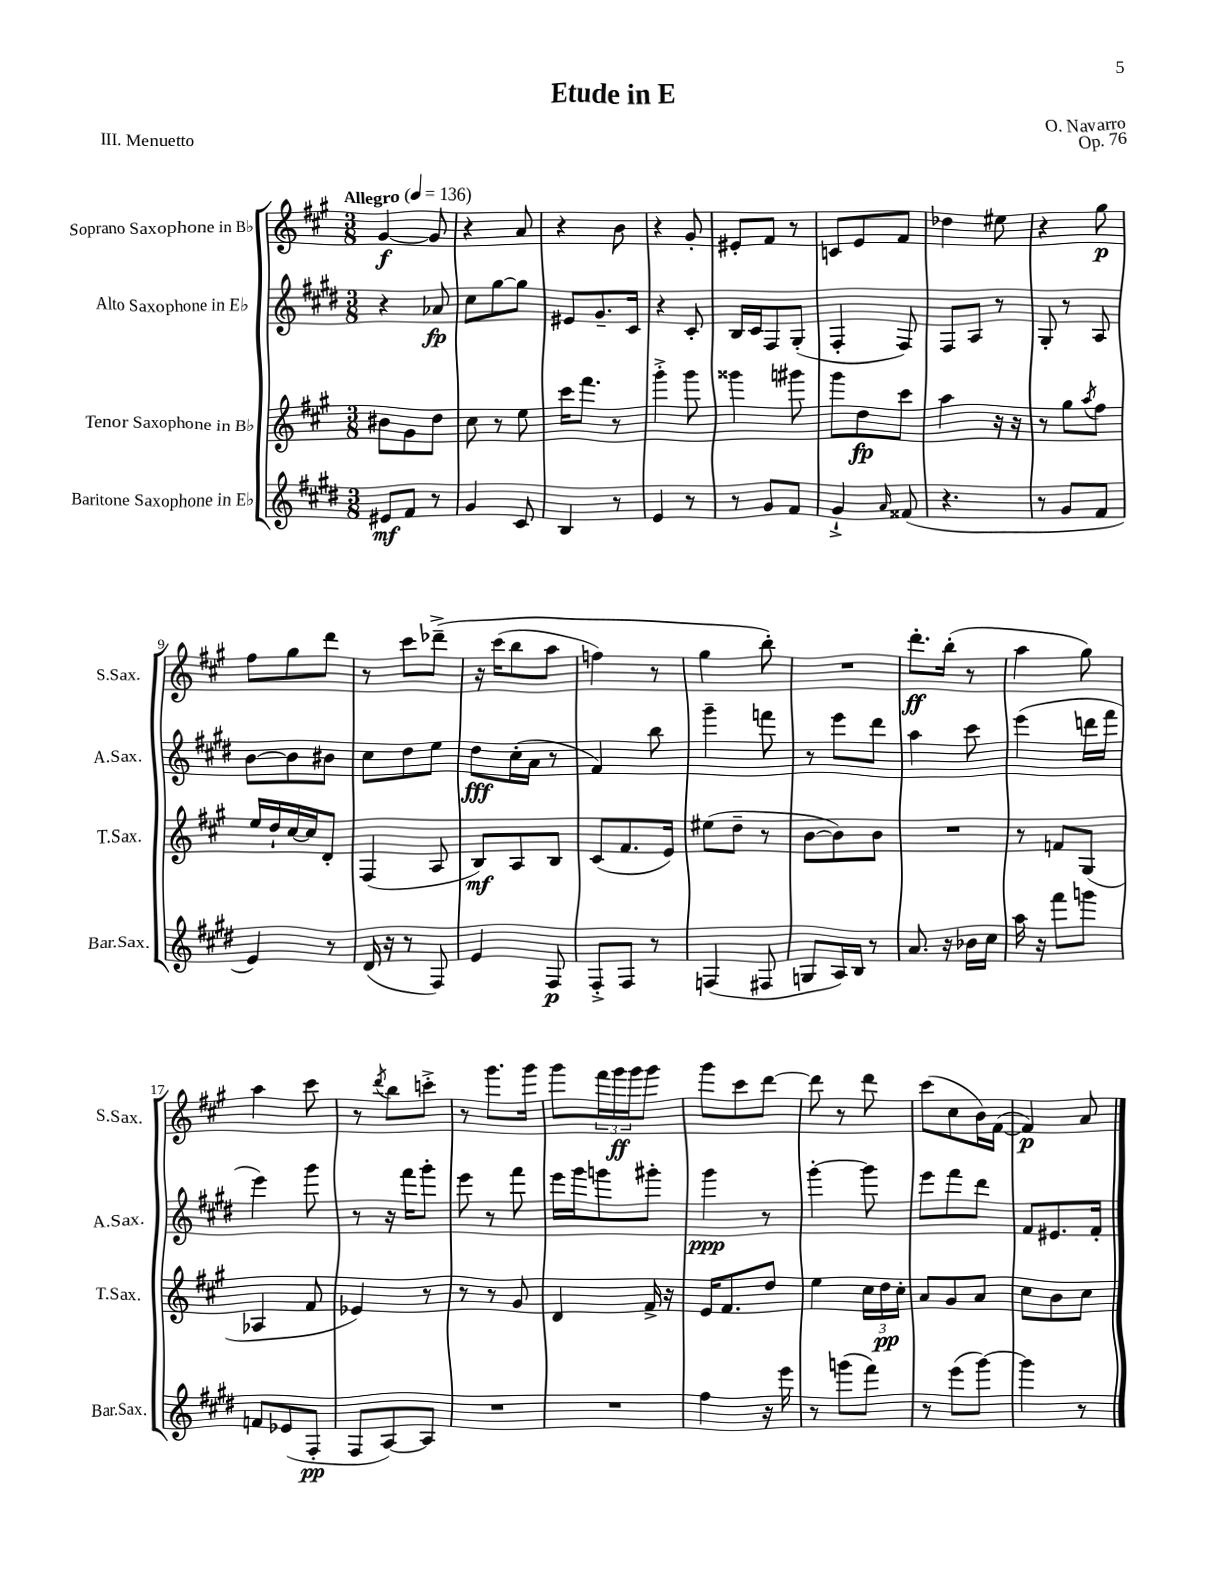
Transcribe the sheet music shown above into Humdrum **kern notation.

**kern	**dynam	**kern	**dynam	**kern	**dynam	**kern	**dynam
*part4	*part4	*part3	*part3	*part2	*part2	*part1	*part1
*staff4	*staff4	*staff3	*staff3	*staff2	*staff2	*staff1	*staff1
*I"Baritone Saxophone in E♭	*	*I"Tenor Saxophone in B♭	*	*I"Alto Saxophone in E♭	*	*I"Soprano Saxophone in B♭	*
*I'Bar.Sax.	*	*I'T.Sax.	*	*I'A.Sax.	*	*I'S.Sax.	*
*clefG2	*	*clefG2	*	*clefG2	*	*clefG2	*
*k[f#c#g#d#]	*	*k[f#c#g#]	*	*k[f#c#g#d#]	*	*k[f#c#g#]	*
*M3/8	*	*M3/8	*	*M3/8	*	*M3/8	*
*MM136	*	*MM136	*	*MM136	*	*MM136	*
=1	=1	=1	=1	=1	=1	=1	=1
!	!	!	!	!	!	!LO:TX:a:B:t=Allegro	!
8e#X/L	mf	8b#X\L	.	4r	.	[4g#/	f
8f#/J	.	8g#\	.	.	.	.	.
8r	.	8dd\J	.	8a-X/	fp	8g#/]	.
=2	=2	=2	=2	=2	=2	=2	=2
4g#/	.	8cc#\	.	8cc#\L	.	4r	.
.	.	8r	.	[8gg#\	.	.	.
8c#/	.	8ee\	.	8gg#\J]	.	8a/	.
=3	=3	=3	=3	=3	=3	=3	=3
4B/	.	16ccc#\KL	.	8e#X/L	.	4r	.
.	.	8.fff#\J	.	.	.	.	.
.	.	.	.	8.g#~/	.	.	.
8r	.	8r	.	.	.	8b\	.
.	.	.	.	16c#/Jk	.	.	.
=4	=4	=4	=4	=4	=4	=4	=4
4e/	.	4ggg#'^\	.	4r	.	4r	.
8r	.	8ggg#\	.	8c#'/	.	8g#'/	.
=5	=5	=5	=5	=5	=5	=5	=5
8r	.	4ggg##X\	.	16B/LL	.	8e#X'/L	.
.	.	.	.	16c#/J	.	.	.
8g#/L	.	.	.	8F#/	.	8f#/J	.
8f#/J	.	8ggg#X\	.	(8G#'/J	.	8r	.
=6	=6	=6	=6	=6	=6	=6	=6
4g#`^/	.	8ggg#\L	.	4F#'/	.	8cn/L	.
.	.	8dd\	fp	.	.	8e/	.
16qqa/	.	.	.	.	.	.	.
(8f##X/	.	8ccc#\J	.	8F#/)	.	8f#/J	.
=7	=7	=7	=7	=7	=7	=7	=7
4.r	.	4aa\	.	8F#/L	.	4dd-X\	.
.	.	.	.	8A/J	.	.	.
.	.	16r	.	8r	.	8ee#X\	.
.	.	16r	.	.	.	.	.
=8	=8	=8	=8	=8	=8	=8	=8
8r	.	8r	.	8G#'/	.	4r	.
8g#/L	.	8gg#\L	.	8r	.	.	.
.	.	8qaa/	.	.	.	.	.
8f#/J	.	8ff#\J	.	8A/	.	8gg#\	p
!!LO:LB:g=z
=9	=9	=9	=9	=9	=9	=9	=9
4e/)	.	16ee/LL	.	[8b\L	.	8ff#\L	.
.	.	16dd`/	.	.	.	.	.
.	.	[16cc#/	.	8b\]	.	8gg#\	.
.	.	16cc#/J]	.	.	.	.	.
8r	.	8d'/J	.	8b#X\J	.	8ddd\J	.
=10	=10	=10	=10	=10	=10	=10	=10
(16d#/	.	(4F#/	.	8cc#\L	.	8r	.
16r	.	.	.	.	.	.	.
8r	.	.	.	8dd#\	.	8ccc#\L	.
8F#/)	.	8A/	.	8ee\J	.	(8ddd-X~^\J	.
=11	=11	=11	=11	=11	=11	=11	=11
4e/	.	8B/L)	mf	8dd#\L	fff	16r	.
.	.	.	.	.	.	(16ccc#\KL	.
.	.	8A/	.	(16cc#'\L	.	8bb\	.
.	.	.	.	16a\JJ	.	.	.
8F#/	p	8B/J	.	8r	.	8aa\J	.
=12	=12	=12	=12	=12	=12	=12	=12
8F#'^/L	.	(8c#/L	.	4f#/)	.	4ffn\)	.
8F#/J	.	8.f#/	.	.	.	.	.
8r	.	.	.	8bb\	.	8r	.
.	.	16e/Jk)	.	.	.	.	.
=13	=13	=13	=13	=13	=13	=13	=13
(4Fn/	.	(8ee#X\L	.	4ggg#~\	.	4gg#\	.
.	.	8dd~\J	.	.	.	.	.
8F#X/	.	8r	.	8fffn\	.	8bb'\)	.
=14	=14	=14	=14	=14	=14	=14	=14
8Gn/L	.	[8b\L	.	8r	.	4.r	.
16A/L)	.	8b\])	.	8eee\L	.	.	.
16B/JJ	.	.	.	.	.	.	.
8r	.	8b\J	.	8ddd#\J	.	.	.
=15	=15	=15	=15	=15	=15	=15	=15
8.a/	.	4.r	.	4aa\	.	8.ddd'\L	ff
16r	.	.	.	.	.	(16bb'\Jk	.
16b-X\LL	.	.	.	8ccc#\	.	8r	.
16cc#\JJ	.	.	.	.	.	.	.
=16	=16	=16	=16	=16	=16	=16	=16
16aa\	.	8r	.	(4eee\	.	4aa\	.
16r	.	.	.	.	.	.	.
8fff#\L	.	8fn/L	.	.	.	.	.
8gggn\J	.	(8G#/J	.	16dddn\LL	.	8gg#\)	.
.	.	.	.	16fff#\JJ	.	.	.
!!LO:LB:g=z
=17	=17	=17	=17	=17	=17	=17	=17
8fn/L	.	4A-X/	.	4eee\)	.	4aa\	.
(8e-X/	.	.	.	.	.	.	.
8F#'/J	pp	8f#/	.	8ggg#\	.	8ccc#\	.
=18	=18	=18	=18	=18	=18	=18	=18
8F#/L	.	4e-X/)	.	8r	.	8r	.
.	.	.	.	.	.	8qddd/	.
[8A/)	.	.	.	16r	.	8bb\L	.
.	.	.	.	16fff#\KL	.	.	.
8A/J]	.	8r	.	8ggg#'\J	.	8cccn'^\J	.
=19	=19	=19	=19	=19	=19	=19	=19
4.r	.	8r	.	8eee\	.	8r	.
.	.	8r	.	8r	.	8.ggg#\L	.
.	.	8g#/	.	8fff#\	.	.	.
.	.	.	.	.	.	16ggg#\Jk	.
=20	=20	=20	=20	=20	=20	=20	=20
4.r	.	4d/	.	16eee\LL	.	8ggg#\L	.
.	.	.	.	16ggg#\J	.	.	.
.	.	.	.	8gggn\	.	24fff#\L	.
.	.	.	.	.	.	24ggg#\	ff
.	.	.	.	.	.	24ggg#\J	.
.	.	16f#^/	.	8ggg#X'\J	.	8ggg#\J	.
.	.	16r	.	.	.	.	.
=21	=21	=21	=21	=21	=21	=21	=21
4ff#\	.	16e/KL	.	4ggg#\	ppp	8ggg#\L	.
.	.	8.f#/	.	.	.	.	.
.	.	.	.	.	.	8ccc#\	.
16r	.	8dd/J	.	8r	.	[8ddd\J	.
16eee\	.	.	.	.	.	.	.
=22	=22	=22	=22	=22	=22	=22	=22
8r	.	4ee\	.	[4ggg#'\	.	8ddd\]	.
(8gggn\L	.	.	.	.	.	8r	.
8fff#\J)	.	24cc#\LL	.	8ggg#\]	.	8ddd\	.
.	.	24dd\	pp	.	.	.	.
.	.	24cc#'\JJ	.	.	.	.	.
=23	=23	=23	=23	=23	=23	=23	=23
8r	.	8a/L	.	8eee\L	.	(8ccc#\L	.
(8eee\L	.	8g#/	.	8fff#\	.	8cc#\	.
[8ggg#\J)	.	8a/J	.	8ddd#\J	.	16b\L)	.
.	.	.	.	.	.	([16f#\JJ	.
=24	=24	=24	=24	=24	=24	=24	=24
4ggg#\]	.	8cc#\L	.	8f#/L	.	4f#/])	p
.	.	8b\	.	8.e#X/	.	.	.
8r	.	8cc#\J	.	.	.	8a/	.
.	.	.	.	16f#'/Jk	.	.	.
==	==	==	==	==	==	==	==
*-	*-	*-	*-	*-	*-	*-	*-
